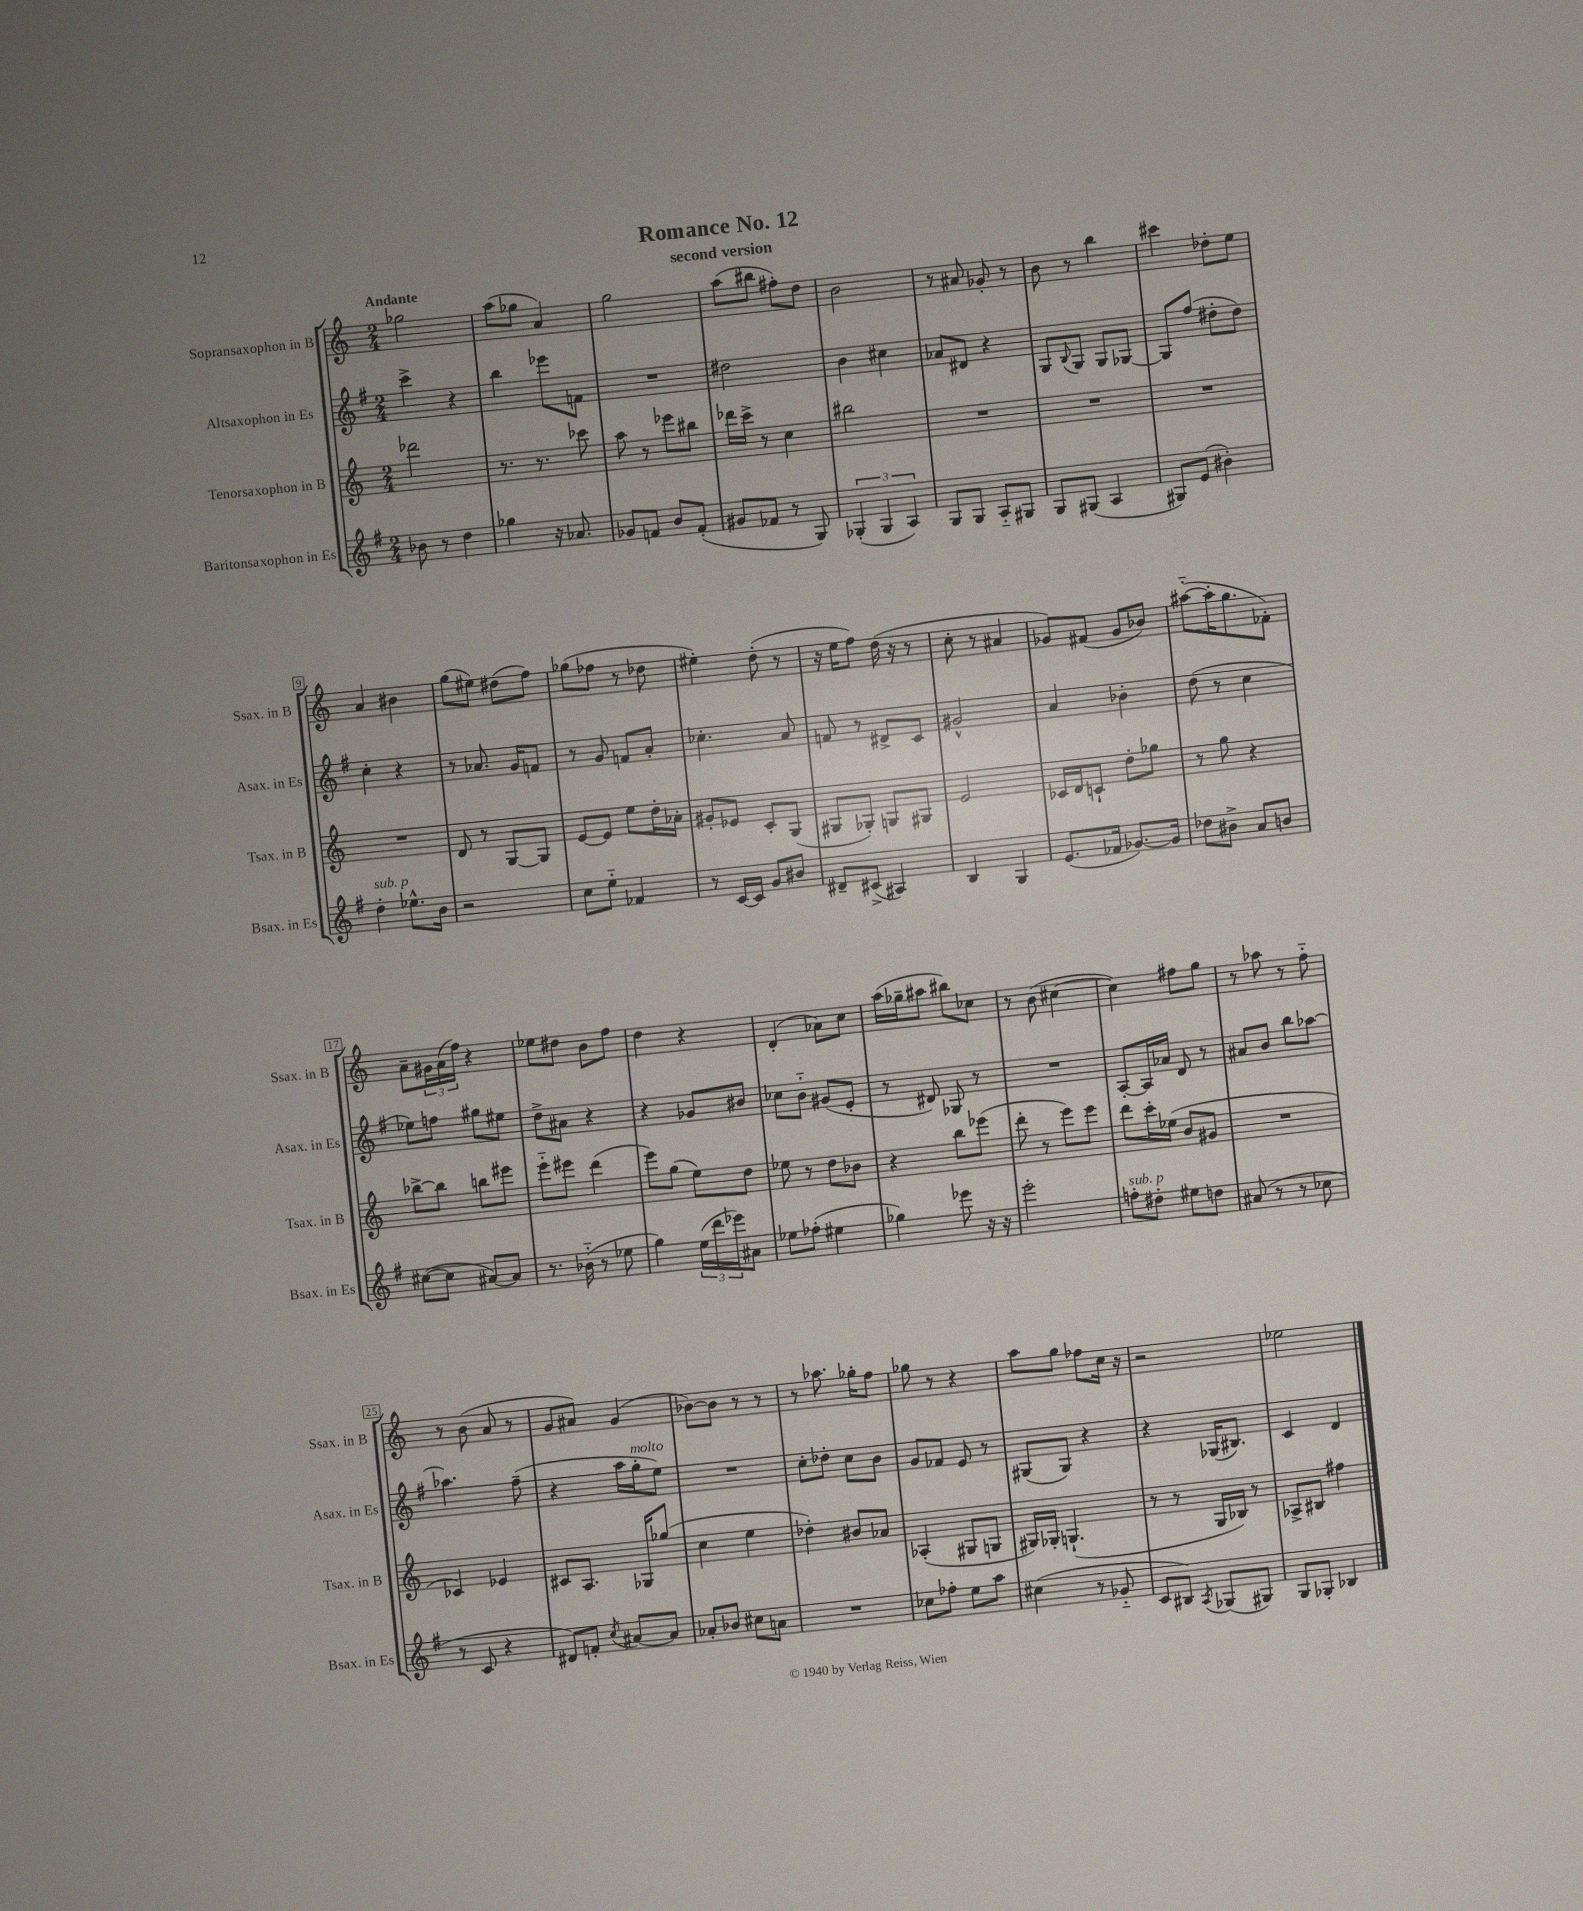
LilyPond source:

\header { title = "Romance No. 12" subtitle = "second version" }
<<
\new StaffGroup <<
\new Staff = "s0" \with { instrumentName = "Sopransaxophon in B" shortInstrumentName = "Ssax. in B" } {
    \clef treble \key c \major \numericTimeSignature \time 2/4 \tempo "Andante"
    ges''2 |
    a''8( ges''8 a'4) |
    g''2 |
    a''8( bis''8 fis''8-.) d''8 |
    b'2 |
    r8 ais'8 ges'8-. r8 |
    b'8 r8 b''4 |
    cis'''4 des''8-. e''8 |
    a'4 bis'4 |
    g''8( eis''8) dis''8( f''8) |
    ges''8( fes''8 r8 des''8 |
    eis''4-.) d''8-.( r8 |
    r16 e''16 f''8) d''16( r16 r8 |
    c''8-. r8 ais'4 |
    ges'8) fis'8( ges'8 bes'8) |
    ais''8~-_( ais''16-. g''8. fes'8-.) |
    a'8-- \tuplet 3/2 { gis'16 a'16( f''16) } r4 |
    ees''8 dis''8 b'8 f''8 |
    d''4 r4 |
    d'4-.( aes'8) c''8 |
    a''16( ges''16-- ais''8 bis''8) ces''8 |
    r8 b'8( cis''4~ |
    cis''4) fis''8 g''8 |
    r8 aes''8 r8 f''8-_ |
    r8 b'8( a'8 r8 |
    g'8 ais'8) g'4( |
    bes'8~) bes'8 r8 r8 |
    r8 aes''8. ges''16-. f''8 |
    ges''8 r8 r4 |
    a''8 g''8 fes''8 c''16 r16 |
    r2 |
    ees''2 \bar "|." |
}
\new Staff = "s1" \with { instrumentName = "Altsaxophon in Es" shortInstrumentName = "Asax. in Es" } {
    \clef treble \key g \major \numericTimeSignature \time 2/4
    c'''4-> r4 |
    b''4 ees'''8 f'8 |
    R2 |
    dis''2 |
    b'4 cis''4 |
    aes'8 dis'8 r4 |
    g8 \appoggiatura { b8 } g8 g8 ges8~ |
    ges8 fis''8( dis''8-. dis''8) |
    c''4-. r4 |
    r8 aes'8. g'16 f'8 |
    r8 g'8 f'8 a'8-. |
    ces''4.-. a'8 |
    f'8 r8 dis'8-> c'8 |
    gis'2-^ |
    a'4 bes'4-. |
    d''8( r8 c''4 |
    ees''8) f''8 gis''8 eis''8 |
    d''8-> ais'8 r4 |
    r4 ges'8 bis'8 |
    ces''8 b'8-_ gis'8( e'8-. |
    r8 dis'8) ges8 r8 |
    R2 |
    a8~-. a16 aes'16 d'8 r8 |
    ais'8 b'8 b''8 aes''8~ |
    aes''4. fis''8--( |
    r4 a''16 g''16-.^\markup { \italic "molto" } e''8) |
    R2 |
    c''8-. des''8-. c''8 b'8 |
    g'8 fes'8 e'8 r8 |
    gis8( gis8) r4 |
    r4 ges16( bis8.) |
    c'4 d'4 \bar "|." |
}
\new Staff = "s2" \with { instrumentName = "Tenorsaxophon in B" shortInstrumentName = "Tsax. in B" } {
    \clef treble \key c \major \numericTimeSignature \time 2/4
    des'''2 |
    r8. r8. ces'''8 |
    a''8 r8 ees'''8 bis''8 |
    des'''16 c'''16-> r8 c''4 |
    bis''2 |
    R2 |
    R2 |
    R2 |
    R2 |
    d'8 r8 g8~ g8 |
    e'8~ e'8 e''8 d''16-. aes'16-. |
    gis'8-. ees'8 c'8-. g8( |
    gis8 ges8-.) g8 gis8 |
    e'2 |
    ces'16 d'16 c'8-! d''8-. ges''8 |
    r8 g''8 r4 |
    bes''8~-> bes''8 b''8 eis'''8 |
    e'''8-_ eis'''8 d'''4( |
    e'''8) g''8( e''8) d''8 |
    ees''8 r8 d''8 bes'8 |
    r4 b''8 ees'''8( |
    d'''8-. r8 e'''8) e'''8 |
    d'''8 c'''16-. ees''16( b'8 gis'8 |
    R2 |
    ces'4) ees'4 |
    cis'8 a8. ges16 ges''8( |
    c''4 e''4 |
    des''4-.) bis'8 aes'8 |
    aes4-.( gis8 g8 |
    gis16) ges16-. g4.-!( |
    r8 r8 g16 bes16) r8 |
    aes8-> bis8 fis''4 \bar "|." |
}
\new Staff = "s3" \with { instrumentName = "Baritonsaxophon in Es" shortInstrumentName = "Bsax. in Es" } {
    \clef treble \key g \major \numericTimeSignature \time 2/4
    bes'8 r8 d''4 |
    ges''4 r16 aes'8. |
    ges'8 f'8 b'8 f'8-.( |
    gis'8 fes'8 r8 g8) |
    \tuplet 3/2 { ges4-.( ges4 a4) } |
    g8 g8 a8-_ gis8 |
    g8 gis8( a4 |
    gis8) e'8( bis'4-.) |
    d''4-.^\markup { \italic "sub. p" } ees''8.-^ b'16 |
    r2 |
    c''8 e''8-_ fes'4 |
    r8 c'16~ c'16 g'8 bis'8 |
    dis'8-- cis'8->( ais4) |
    b4 g4 |
    e'8.( fes'16 ges'8.~) ges'16 |
    des''8 bis'8-> a'8 b'8 |
    cis''8~( cis''8 ais'8~) ais'8 |
    r8. bes'16-_( r8 ees''8 |
    g''4) \tuplet 3/2 { e''16( d'''16 ees'''16) } ais'8 |
    ees''8 fes''8-.( eis''4 |
    ges''4) ees'''8 r16 r16 |
    e'''2-. |
    f''8-.^\markup { \italic "sub. p" } dis''8-. eis''8 d''8 |
    ais'8( r8 r8 ces''8 |
    r8 c'8 r4 |
    dis'8) f'8-. \acciaccatura { c''8 } ais'8~ ais'8 |
    aes'8-. bes'8 cis''8 a'8 |
    R2 |
    ces''8 fes''8-. e''8 a''8 |
    cis''4( r8 ges'8-_ |
    c'8 bis8) \acciaccatura { a8 } ges8( gis8) |
    g8 ges8-. bes4 \bar "|." |
}
>>
>>
\layout { \context { \Score \override BarNumber.stencil = #(make-stencil-boxer 0.1 0.3 ly:text-interface::print) } }
